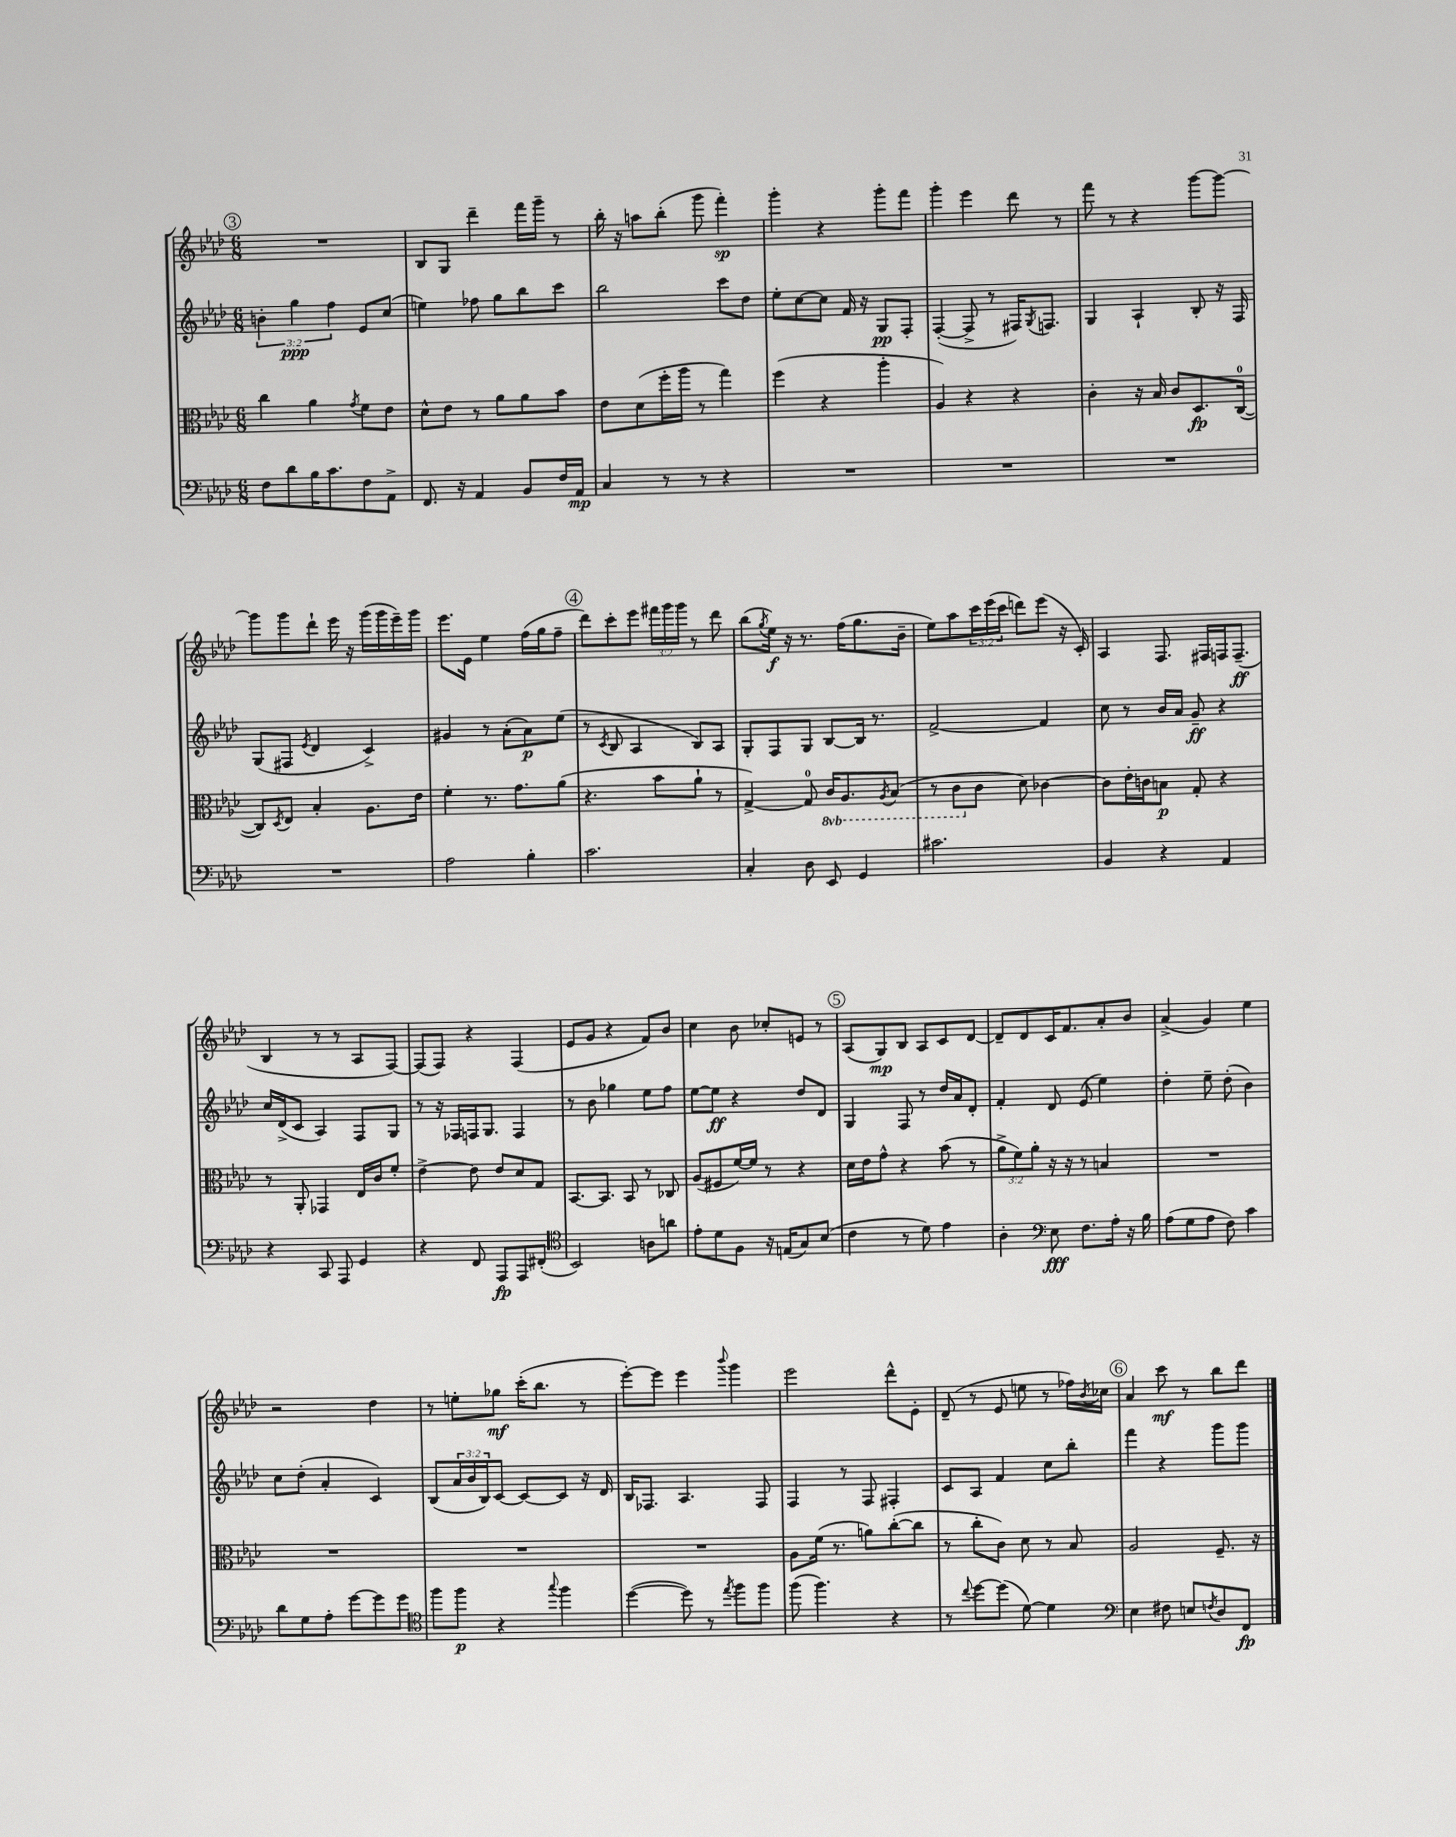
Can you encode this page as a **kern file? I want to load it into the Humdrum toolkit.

**kern	**kern	**kern	**kern
*staff4	*staff3	*staff2	*staff1
*clefF4	*clefC3	*clefG2	*clefG2
*k[b-e-a-d-]	*k[b-e-a-d-]	*k[b-e-a-d-]	*k[b-e-a-d-]
*M6/8	*M6/8	*M6/8	*M6/8
8F\L	4cc\	6b'\	2.r
8d-\	.	.	.
.	.	6gg\	.
16B-\K	4a-\	.	.
8.c\	.	.	.
.	.	6ff\	.
.	8qg/	.	.
8F\	8f\L	8e-/L	.
8AA-^\J	8e-\J	(8cc/J	.
=	=	=	=
8.FF/	8d-^^\L	4ee\)	8B-/L
.	8e-\J	.	8G/J
16r	.	.	.
4AA-/	8r	8ff-\	4ddd-~\
.	8a-\L	8gg\L	.
8BB-/L	8a-\	8bb-\	16fff\LL
.	.	.	16ggg~\JJ
16F/L	8b-\J	8ccc\J	8r
16AA-/JJ	.	.	.
=	=	=	=
4C/	8e-\L	2bb-\	16bb-'\
.	.	.	16r
.	(8d-\	.	8aa\L
8r	16ff'\L	.	(8bb-'\J
.	16aa-\JJ	.	.
8r	8r	.	8ggg\
4r	4gg\)	8ccc\L	4fff'\)
.	.	8dd-\J	.
=	=	=	=
2.r	(4ff\	8ee-'\L	4ggg'\
.	.	[8cc\	.
.	4r	8cc\]J	4r
.	.	16f/	.
.	.	16r	.
.	4aa-'\	8G/L	8ggg'\L
.	.	8F'/J	8fff\J
=	=	=	=
2.r	4A-/)	([4F'/	4ggg'\
.	4r	8F^/]	4eee-\
.	.	8r	.
.	4r	16F#/LK)	8ddd-\
.	.	8qG/	.
.	.	8.F/J	.
.	.	.	8r
=	=	=	=
2.r	4c'\	4G/	8fff\
.	.	.	8r
.	16r	4A-`/	4r
.	16B-/	.	.
.	8c/L	.	.
.	8.D-/	8B-'/	[8ggg\L
.	.	16r	8ggg\_J
.	([16C/Jk	16F/	.
=	=	=	=
2.r	8C/]L)	(8G/L	8ggg\]L
.	8qD-/	.	.
.	8E-/J	8F#/J	8ggg\
.	.	8qe-/	.
.	4B-'/	4d-/	8ddd-`\J
.	.	.	16eee-\
.	.	.	16r
.	8.A-\L	4c^/)	(16ggg\LL
.	.	.	16ggg\
.	.	.	16eee-~\)
.	16e-\Jk	.	16ggg\JJ
=	=	=	=
2A-\	4f'\	4g#/	8.eee-\L
.	.	.	16e-\Jk
.	8.r	8r	4ee-\
.	.	(8a-'\L	.
.	8.g\L	.	.
4B-'\	.	8a-\)	(16ff\LL
.	.	.	16gg\J
.	(8a-\J	(8ee-\J	8ff~\J
=	=	=	=
2.c\	4.r	8r	8ddd-\L)
.	.	8qc/	.
.	.	8B-/	8ccc'\
.	.	4A-/	8eee-\J
.	8b-\L	.	24fff#\LL
.	.	.	24ggg\
.	.	.	24ggg\JJ
.	8a-`\J	8B-/L)	8r
.	8r	8A-/J	8ddd-\
=	=	=	=
4C'/	[4G^/)	8G'/L	(8bb-\L
.	.	.	8qgg/
.	.	8F/	16ee-\Jk)
.	.	.	16r
8D-\	8G/]	8G/J	8.r
8EE-/	16C/LK	[8B-/L	.
.	8.AA-/	.	(16ff\LK
4GG/	.	16B-/]Jk	8.gg\
.	.	8.r	.
.	8qAA-/	.	.
.	(8BB-/J	.	.
.	.	.	16b-~\Jk
=	=	=	=
2.c#\	8r	[2f^/	8ee-\L)
.	8C\L	.	8aa-\
.	8c\J	.	24ccc\L
.	.	.	(24eee-\
.	.	.	24ccc\JJ
.	8d-\)	.	8ddd\L)
.	[4c-\	4f/]	(8eee-\J
.	.	.	16r
.	.	.	16c'/)
=	=	=	=
4BB-/	8c-\]L	8cc\	4A-/
.	16e-'\L	8r	.
.	16c\J	.	.
4r	8B\J	16b-/LL	8.F/
.	.	16a-/JJ	.
.	8G'/	8g~/	.
.	.	.	16F#/LL
4AA-/	4r	4r	16F/J
.	.	.	(8.F~/J
=	=	=	=
4r	8r	16cc/LL	4B-/
.	.	(16d-^/J	.
.	8AA-'/	8c/J	.
8CC/	4GG-/	4A-/)	8r
8AAA-/	.	.	8r
4GG/	16E-/LL	8F/L	8A-/L
.	16c/J	.	.
.	8f'/J	8G/J	[8F/J)
=	=	=	=
4r	[4e-^\	8r	(8F/]L
.	.	16r	8F/J)
.	.	16F-/LL	.
8FF/	8e-\]	16F/J	4r
.	.	8.G/J	.
8AAA-/L	8e-/L	.	.
8AAA-/	8d-/	4F/	(4F/
(8FF#'/J	8G/J	.	.
=	=	=	=
*clefC4	*	*	*
2BB-/)	[8.BB-/L	8r	8e-/L
.	.	8b-\	8g/J
.	8.BB-/]J	.	.
.	.	4gg-\	4r
.	8BB-/	.	.
8A\L	8r	8ee-\L	8f/L)
8a\J	8C-/	8ff\J	8b-/J
=	=	=	=
8e-'\L	(8A-/L	[8ee-\L	4cc\
8d-\	8F#/	8ee-\]J	.
8F\J	[16f/L)	4r	8b-\
.	16f/]JJ	.	.
16r	8r	.	8cc-'/L
(16E/LK	.	.	.
8G/)	4r	8dd-/L	8e/J
(8B-/J	.	8d-/J	8r
=	=	=	=
4c\	16d-\LL	4G/	(8A-/L
.	16e-\J	.	.
.	8g^^\J	.	8G/)
8r	4r	8F/	8B-/J
8d-\)	.	8r	8A-/L
4e-\	(8b-\	16dd-/LL	8c/
.	.	16a-/J	.
.	8r	8d-'/J	[8d-/J
=	=	=	=
4A-'\	12a-^\L	4f'/	8d-~/]L
.	12f\)	.	.
.	.	.	8d-/
.	12a-'\J	.	.
*clefF4	*	*	*
8E-\	16r	8d-/	16c/K
.	16r	.	8.f/
8.F\L	8r	(8e-/	.
.	4B/	4ee-\)	8a-'/
16A-'\Jk	.	.	.
16r	.	.	8b-/J
16B-\	.	.	.
=	=	=	=
(8A-\L	2.r	4dd-'\	(4a-^/
8G\	.	.	.
8A-\J	.	8ee-~\	4g/)
8F\)	.	(8dd-'\	.
4c\	.	4b-\)	4ee-\
=	=	=	=
8d-\L	2.r	8cc\L	2r
8G\	.	(8dd-'\J	.
8A-'\J	.	4a-'/	.
[8g\L	.	.	.
8g\]	.	4c/)	4dd-\
8g\J	.	.	.
=	=	=	=
*clefC4	*	*	*
8ff\L	2.r	(8B-/L	8r
8ff\J	.	24a-/L	8ee'\L
.	.	24b-/	.
.	.	24B-/J)	.
4r	.	[8c/J	8gg-\J
.	.	8c/_L	(16ccc'\LK
.	.	.	8.bb-\J
8qqgg/	.	.	.
4ff\	.	8c/]J	.
.	.	16r	8r
.	.	16d-/	.
=	=	=	=
([4dd-\	2.r	16B-/LK	[8eee-'\L)
.	.	8.F-/J	.
.	.	.	8eee-\]J
8dd-\])	.	4.A-/	4eee-\
8r	.	.	.
8qee-/	.	.	8qqbbb-/
8ff\L	.	.	4ggg\
8ff\J	.	8F-/	.
=	=	=	=
(8ff\	8A-\L	4F/	2eee-\
4.ff\)	(16f\Jk	.	.
.	8.r	.	.
.	.	8r	.
.	8a\L)	8F/	.
4r	([8cc'\	4F#'/	8ddd-^^\L
.	8cc\]J	.	8e-'\J
=	=	=	=
8r	8r	8c/L	(8d-~/
8qqcc/	.	.	.
[8dd-\L	8cc'\L	8A-/J	8r
(8dd-\]J	8c\J)	4f/	8e-/
[8d-\)	8d-\	.	8ee\
4d-\]	8r	8cc\L	8r
.	8B-/	8bb-'\J	16ff-\LL)
.	.	.	8qb-/
.	.	.	16cc-\JJ
=	=	=	=
*clefF4	*	*	*
4E-\	2A-/	4fff\	4a-/
8F#\	.	4r	8ccc\
8E/L	.	.	8r
8qF/	.	.	.
8D-/	8.F~/	8ggg\L	8bb-\L
8FF/J	.	8ggg\J	8ddd-\J
.	16r	.	.
==	==	==	==
*-	*-	*-	*-
